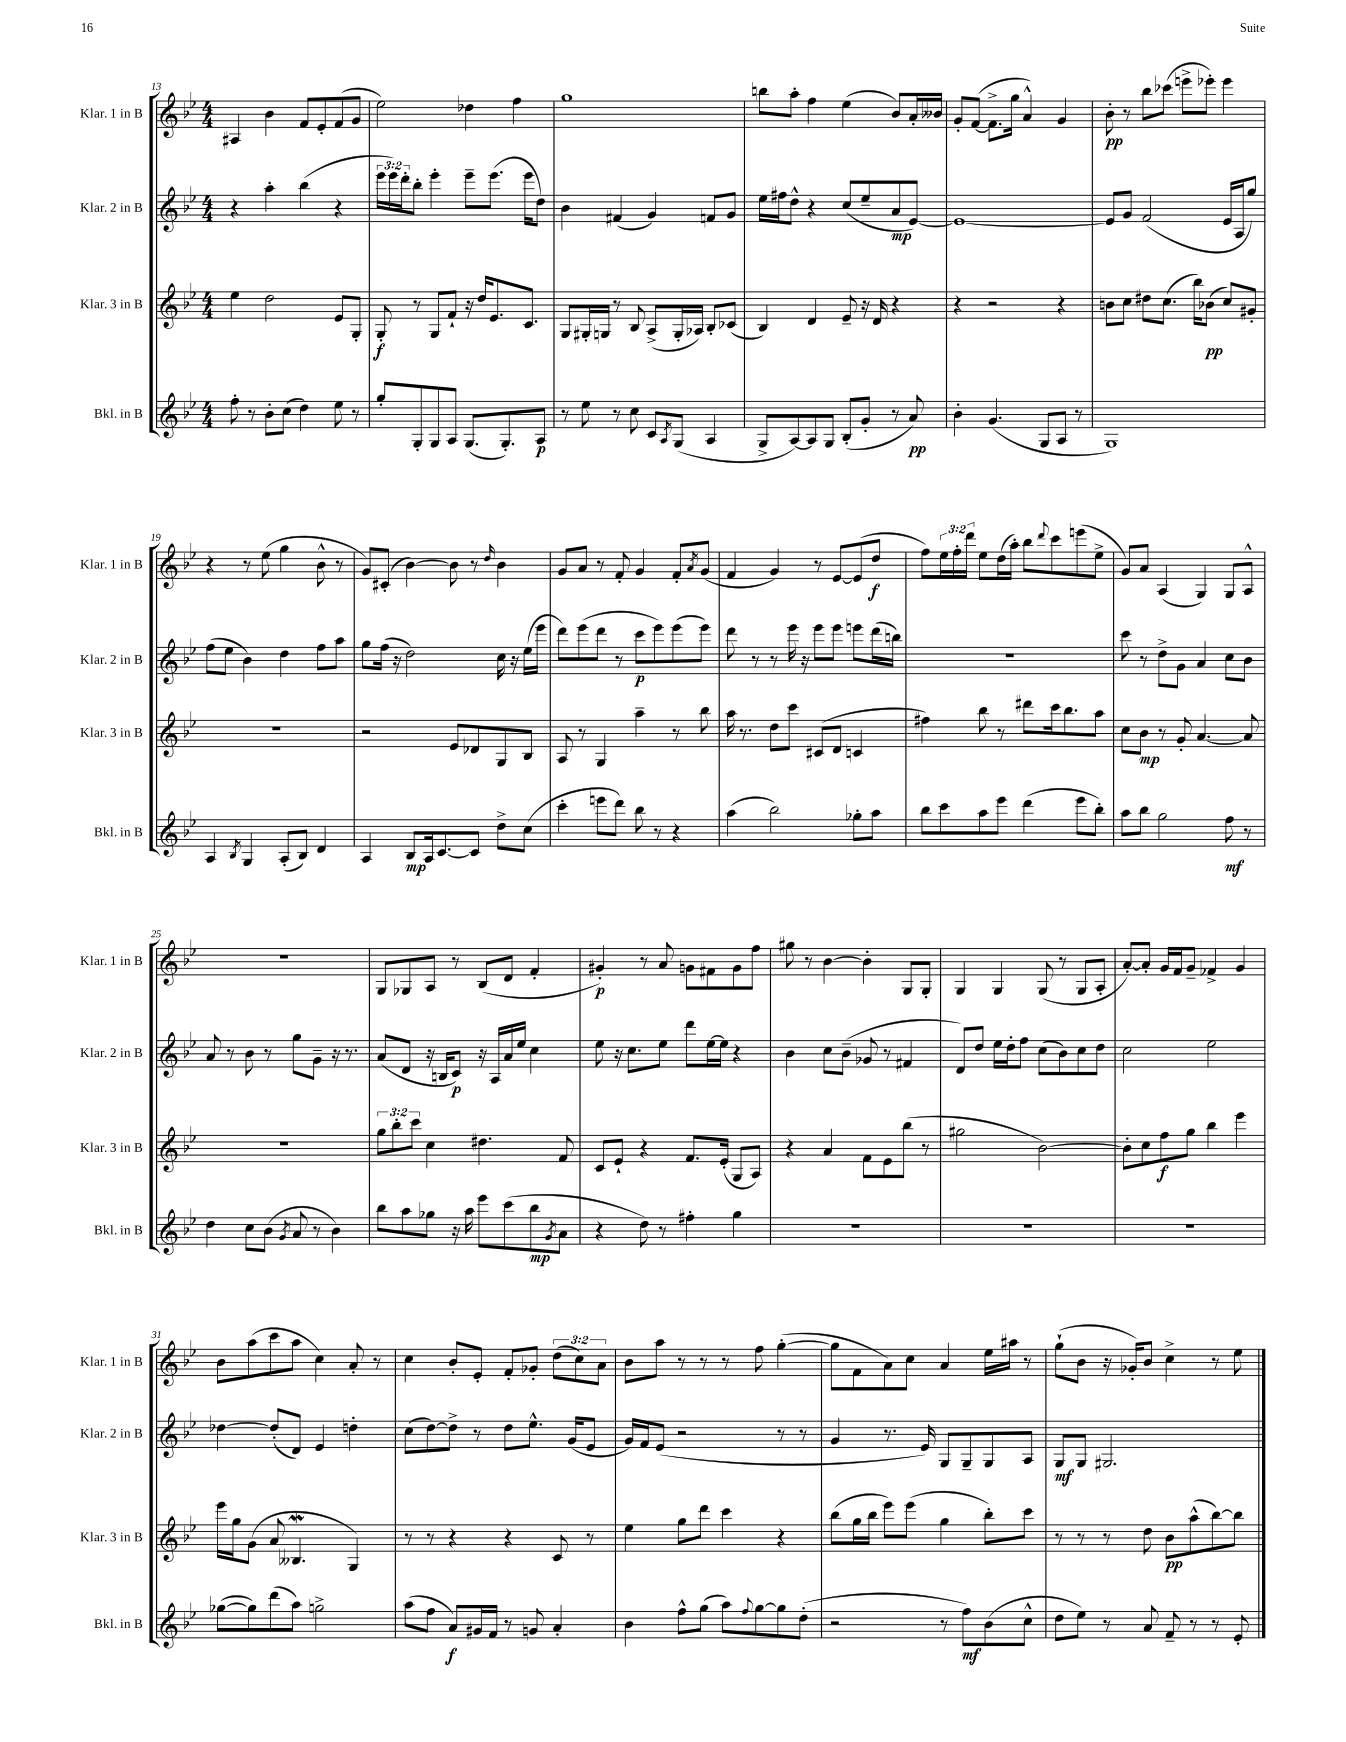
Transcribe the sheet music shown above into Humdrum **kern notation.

**kern	**kern	**kern	**kern
*staff4	*staff3	*staff2	*staff1
*clefG2	*clefG2	*clefG2	*clefG2
*k[b-e-]	*k[b-e-]	*k[b-e-]	*k[b-e-]
*M4/4	*M4/4	*M4/4	*M4/4
8ff'	4ee-	4r	4A#
8r	.	.	.
8b-'	2dd	4aa'	4b-
(8cc	.	.	.
4dd)	.	(4bb-	8f
.	.	.	8e-'
8ee-	8e-	4r	(8f
8r	8G'	.	8g
=	=	=	=
8gg'	8G'	24eee-	2ee-)
.	.	24eee-)	.
.	.	24ddd'	.
8G'	8r	8bb-'	.
8G	8G	4eee-'	.
8A	8f`	.	.
(8.G	16r	8eee-~	4dd-
.	16dd	.	.
.	8.e-	(8.eee-	.
8.G')	.	.	.
.	.	.	4ff
.	8.c	16eee-	.
8A	.	8dd)	.
=	=	=	=
8r	8G	4b-	1gg
8ee-	16G#'	.	.
.	16G	.	.
8r	8r	(4f#	.
8cc	8B-	.	.
8c	(8A^	4g)	.
8qA	.	.	.
(8G	16G'	.	.
.	16A-)	.	.
4A	8B-'	8f	.
.	(8c-	8g	.
=	=	=	=
8G^	4B-)	16ee-	8bb
.	.	16ff#	.
[8A)	.	8dd^^	8aa'
8A]	4d	4r	4ff
8G	.	.	.
(8B-'	8e-~	(8cc	(4ee-
8g'	16r	8ee-~	.
.	16d	.	.
8r	4r	8a	8b-)
8a)	.	[8e-)	16a'
.	.	.	16b--
=	=	=	=
4b-'	4r	1e-_	8g'
.	.	.	([8f
(4.g	2r	.	8.f^]
.	.	.	16gg
.	.	.	4a^^)
8G	.	.	.
8A	4r	.	4g
8r	.	.	.
=	=	=	=
1G)	8b	8e-]	8b-'
.	8cc	8g	8r
.	8dd#	(2f	8bb-
.	(8.cc	.	(8ccc-
.	.	.	8eee^
.	16bb-)	.	.
.	(8b-	.	8eee-')
.	8cc)	16e-	4eee-
.	.	16A	.
.	8g#'	8gg)	.
=	=	=	=
4A	1r	(8ff	4r
.	.	8ee-	.
8qB-	.	.	.
4G	.	4b-)	8r
.	.	.	(8ee-
(8A'	.	4dd	4gg
8B-)	.	.	.
4d	.	8ff	8b-^^
.	.	8aa	8r
=	=	=	=
4A	2r	8gg	8g)
.	.	(16ff	(8c#'
.	.	16r	.
8B-	.	2dd)	[4b-)
16A	.	.	.
[8.c	.	.	.
.	8e-	.	8b-]
8c]	8d-	.	8r
.	.	.	16qqdd
8dd^	8G	16cc	4b-
.	.	16r	.
(8cc	8B-	(16ee-	.
.	.	16eee-	.
=	=	=	=
4ccc'	8A	8ddd)	8g
.	8r	(8eee-	8a
8eee	4G	8ddd	8r
8ddd)	.	8r	8f'
8bb-	4aa~	8ccc	4g
8r	.	8eee-)	.
4r	8r	(8eee-	8f'
.	.	.	8qa
.	8bb-	8eee-)	(8g
=	=	=	=
(4aa	16aa	8ddd	4f
.	8.r	.	.
.	.	8r	.
2bb-)	8dd	8r	4g)
.	8ccc	16eee-	.
.	.	16r	.
.	(8c#	8eee-	8r
.	8d	8eee-	[8e-
8gg-'	4c	8eee	(8e-]
8aa	.	(16ddd	8dd
.	.	16bb)	.
=	=	=	=
8bb-	4ff#)	1r	8ff)
8ccc	.	.	24ee-
.	.	.	24ff'
.	.	.	24ddd
8aa	8bb-	.	8ee-
8eee-	8r	.	(16dd
.	.	.	16aa')
(4ddd	8ddd#	.	8bb-
.	.	.	8qqddd
.	16ccc	.	8ccc
.	8.bb-	.	.
8eee-	.	.	(8eee
8bb-')	8aa	.	8ee-^
=	=	=	=
8aa	8cc	8ccc	8g)
8bb-	8b-	8r	8a
2gg	8r	8dd^	(4A
.	8g'	8g	.
.	[4.a	4a	4G)
8ff	.	8cc	8G
8r	8a]	8b-	8A^^
=	=	=	=
4dd	1r	8a	1r
.	.	8r	.
8cc	.	8b-	.
(8b-	.	8r	.
8qg	.	.	.
8a	.	8gg	.
8r	.	8g~	.
4b-)	.	16r	.
.	.	8.r	.
=	=	=	=
8bb-	12gg	(8a	8G
.	12bb-'	.	.
8aa	.	8d	8G-
.	12ccc	.	.
8gg-	4cc	16r	8A
.	.	16B	.
16r	.	8c)	8r
16aa	.	.	.
8eee-	4.dd#	16r	(8B-
.	.	16A	.
(8ccc	.	16a	8d
.	.	16ee-	.
8bb-	.	4cc	4f'
8qg	.	.	.
8a	8f	.	.
=	=	=	=
4r	8c	8ee-	4g#')
.	8e-`	16r	.
.	.	8.cc	.
8dd)	4r	.	8r
8r	.	8ee-	8a
4ff#'	8.f	8ddd	8g
.	.	[16ee-	8f#
.	(16e-'	16ee-]	.
4gg	8G	4r	8g
.	8A)	.	8ff
=	=	=	=
1r	4r	4b-	8gg#
.	.	.	8r
.	4a	8cc	[4b-
.	.	(8b-~	.
.	8f	8g-	4b-']
.	8e-	8r	.
.	(8bb-	4f#	8G
.	8r	.	8G'
=	=	=	=
1r	2gg#	8d)	4G
.	.	8dd	.
.	.	16ee-	4G
.	.	16dd'	.
.	.	8ff	.
.	[2b-)	(8cc	(8G
.	.	8b-)	8r
.	.	8cc	8G
.	.	8dd	8A'
=	=	=	=
1r	8b-']	2cc	[8a')
.	8cc	.	8a']
.	8ff	.	16g
.	.	.	16f
.	8gg	.	8g~
.	4bb-	2ee-	4f-^
.	4eee-	.	4g
=	=	=	=
([8gg-	16eee-	[4dd-	8b-
.	16gg	.	.
8gg-])	(8g	.	(8aa
(8ddd	8a	(8dd-']	8ccc
8aa)	4.B--	8d)	8aa
2gg^	.	4e-	4cc)
.	4G)	4dd'	8a'
.	.	.	8r
=	=	=	=
(8aa	8r	(8cc	4cc
8ff	8r	[8dd)	.
8a)	4r	8dd^]	8b-'
16g#	.	8r	8e-'
16f	.	.	.
8r	4r	8dd	8f'
8g	.	8.ee-^^	8g-'
4a'	8c	.	(12dd
.	.	(16g	.
.	.	.	12cc)
.	8r	8e-	.
.	.	.	12a
=	=	=	=
4b-	4ee-	16g)	8b-
.	.	16f	.
.	.	(8e-	8aa
8ff^^	8gg	2r	8r
(8gg	8ddd	.	8r
8aa)	4ccc	.	8r
8qqff	.	.	.
[8gg	.	.	8ff
8gg]	4r	8r	([4gg'
(8dd'	.	8r	.
=	=	=	=
2r	(8bb-	4g	8gg]
.	16gg	.	8f
.	16bb-	.	.
.	8eee-)	8.r	8a)
.	(8eee-	.	8cc
.	.	16e-)	.
8r	4gg	8G	4a
8ff)	.	8G~	.
(8b-	8bb-')	8G	16ee-
.	.	.	16aa#
8cc^^	8ccc	8A	8r
=	=	=	=
8dd	8r	8G	(8gg`
8ee-)	8r	8G	8b-
8r	8r	2.G#	16r
.	.	.	16g-')
8a	8dd	.	8b-
8f~	8b-	.	4cc^
8r	(8aa^^	.	.
8r	[8bb-)	.	8r
8e-'	8bb-]	.	8ee-
==	==	==	==
*-	*-	*-	*-
